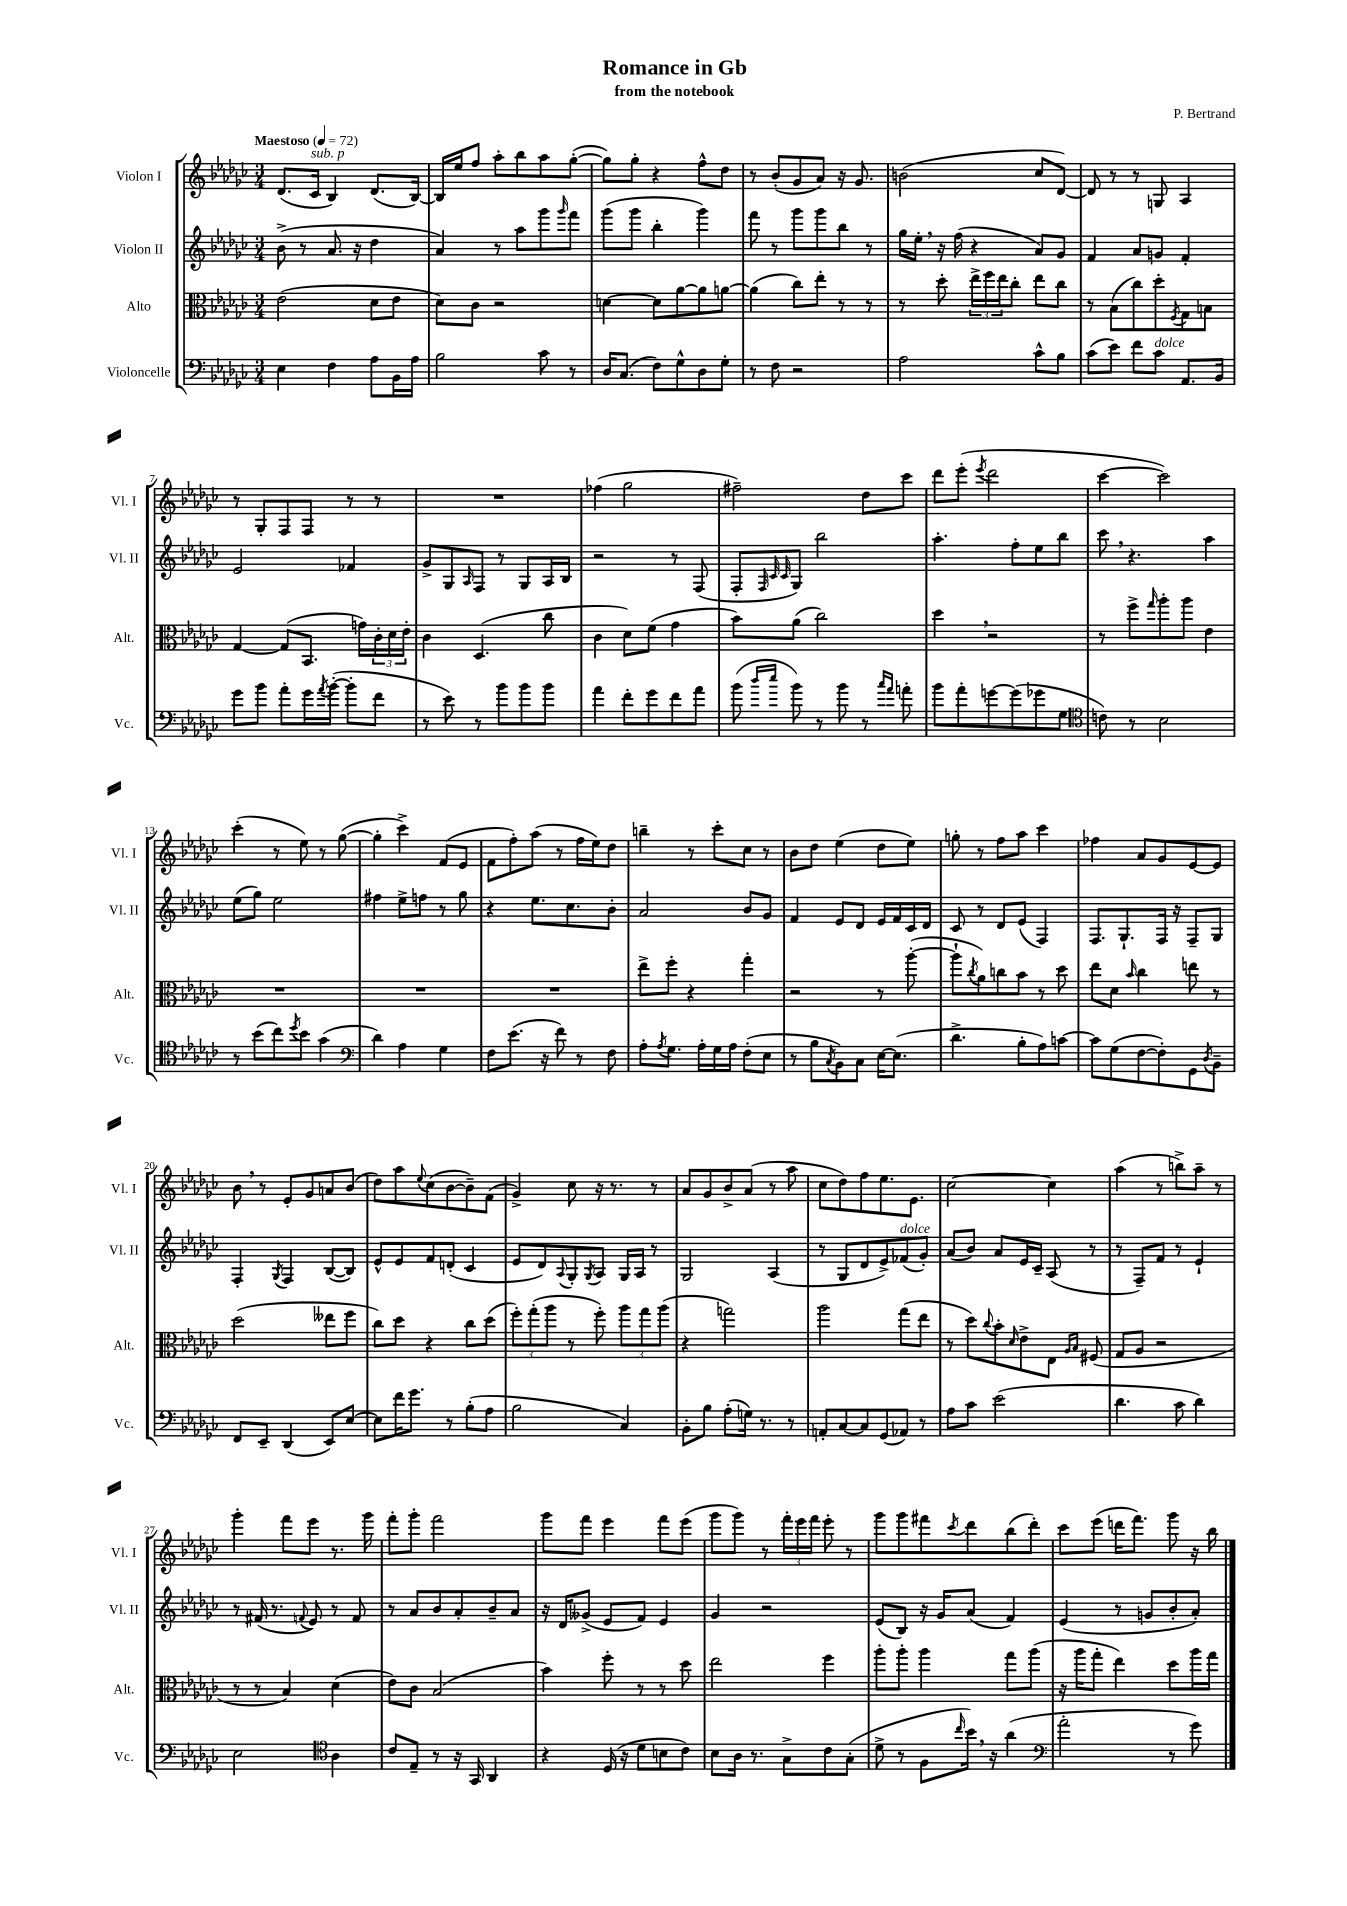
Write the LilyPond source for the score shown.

\header { title = "Romance in Gb" composer = "P. Bertrand" subtitle = "from the notebook" }
<<
\new StaffGroup <<
\new Staff = "s0" \with { instrumentName = "Violon I" shortInstrumentName = "Vl. I" } {
    \clef treble \key ges \major \numericTimeSignature \time 3/4 \tempo "Maestoso" 4 = 72
    des'8.( ces'16^\markup { \italic "sub. p" } bes4) des'8.( bes16~) |
    bes16 ees''16 f''8 aes''8-. bes''8 aes''8 ges''8~-.( |
    ges''8) ges''8-. r4 f''8-^ des''8 |
    r8 bes'8-.( ges'8 aes'8) r16 ges'8. |
    b'2( ces''8 des'8~) |
    des'8 r8 r8 g8 aes4 |
    r8 ges8-. f8 f8 r8 r8 |
    R2. |
    fes''4( ges''2 |
    fis''2--) des''8 ces'''8 |
    des'''8 ees'''8-.( \acciaccatura { ees'''8 } des'''2 |
    ces'''4~ ces'''2) |
    ces'''4-.( r8 ees''8) r8 ges''8~( |
    ges''4-. ces'''4->) f'8( ees'8 |
    f'8 f''8-.) aes''8( r8 f''16 ees''16) des''8 |
    b''4-- r8 ces'''8-. ces''8 r8 |
    bes'8 des''8 ees''4( des''8 ees''8) |
    g''8-. r8 f''8 aes''8 ces'''4 |
    fes''4 aes'8 ges'8 ees'8~ ees'8 |
    bes'8 \breathe r8 ees'8-. ges'8 a'8 bes'8( |
    des''8) aes''8 \appoggiatura { ees''8 } ces''8( bes'8~ bes'8--) f'8( |
    ges'4->) ces''8 r16 r8. r8 |
    aes'8 ges'8 bes'8-> aes'8( r8 aes''8 |
    ces''8 des''8) f''8 ees''8. ees'8. |
    ces''2~ ces''4 |
    aes''4( r8 b''8->) aes''8-- r8 |
    ges'''4-. f'''8 ees'''8 r8. ges'''16 |
    f'''8-. ges'''8-. f'''2 |
    ges'''8 f'''8 ees'''4 f'''8 ees'''8( |
    ges'''8 ges'''8) r8 \tuplet 3/2 { f'''16-. ees'''16 f'''16 } ees'''8-. r8 |
    ges'''8 ges'''8 fis'''8 \acciaccatura { ces'''8 } des'''8 bes''8( des'''8-.) |
    ces'''8 ees'''8( d'''16 f'''8.) ges'''8 r16 bes''16 \bar "|." |
}
\new Staff = "s1" \with { instrumentName = "Violon II" shortInstrumentName = "Vl. II" } {
    \clef treble \key ges \major \numericTimeSignature \time 3/4
    bes'8->( r8 aes'8. r16 des''4 |
    aes'4) r8 aes''8 ges'''8 \grace { ges'''16 } f'''8 |
    ges'''8( ges'''8 bes''4-. ges'''4) |
    f'''8 r8 ges'''8 ges'''8 bes''8 r8 |
    ges''16 ees''16-. \breathe r16 f''16( r4 aes'8) ges'8 |
    f'4 aes'8 g'8 f'4-. |
    ees'2 fes'4 |
    ges'8-> ges8 \grace { aes16 } f8 r8 ges8 aes16 bes16 |
    r2 r8 f8( |
    f8-. \grace { f32 ces'32 ces'32 } ges8) bes''2 |
    aes''4.-. f''8-. ees''8 bes''8 |
    ces'''8 \breathe r4. aes''4 |
    ees''8( ges''8) ees''2 |
    fis''4 ees''8-> f''8 r8 ges''8 |
    r4 ees''8. ces''8. bes'8-. |
    aes'2 bes'8 ges'8 |
    f'4 ees'8 des'8 ees'16 f'16 ces'16 des'16 |
    ces'8 r8 des'8 ees'8( f4) |
    f8. ges8.-! f16 r16 f8-- ges8 |
    f4-. \acciaccatura { ges8 } f4 bes8~( bes8) |
    ees'8-^ ees'8 f'8 d'8-.( ces'4 |
    ees'8 des'8) \appoggiatura { aes8 } ges8-. \acciaccatura { ges8 } aes8 ges16 aes16 r8 |
    ges2 aes4( |
    r8 ges8 des'8 ees'8->) fes'8^\markup { \italic "dolce" }( ges'8-.) |
    aes'8( bes'8) aes'8 ees'16 ces'16-- aes8( r8 |
    r8 f8--) f'8 r8 ees'4-! |
    r8 fis'16( r8. \appoggiatura { f'8 } ees'8) r8 f'8 |
    r8 aes'8 bes'8 aes'8-. bes'8-- aes'8 |
    r16 des'16 geses'8->( ees'8 f'8) ees'4 |
    ges'4 r2 |
    ees'8( bes8) r16 ges'16 aes'8( f'4) |
    ees'4( r8 g'8 bes'8-. aes'8-.) \bar "|." |
}
\new Staff = "s2" \with { instrumentName = "Alto" shortInstrumentName = "Alt." } {
    \clef alto \key ges \major \numericTimeSignature \time 3/4
    ees'2( des'8 ees'8 |
    des'8) ces'8 r2 |
    d'4~ d'8 aes'8~ aes'8 a'8~ |
    a'4( ces''8) ees''8-. r8 r8 |
    r8 des''8-. \tuplet 3/2 { ees''16-> f''16 ees''16 } ces''8-. ees''8 ces''8 |
    r8 bes8( ces''8) des''8-. \acciaccatura { f8 } ges8 b8 |
    ges4~ ges8( bes,8. g'16) \tuplet 3/2 { ces'16-. des'16 ees'16-. } |
    ces'4 des4.( ces''8 |
    ces'4 des'8) f'8( ges'4 |
    bes'8) aes'8( ces''2) |
    des''4 \breathe r2 |
    r8 f''8-> \grace { ges''16 } aes''8-. aes''8 ees'4 |
    R2. |
    R2. |
    R2. |
    ees''8-> f''8-. r4 ges''4-. |
    r2 r8 aes''8~-.( |
    aes''8-! \acciaccatura { ces''8 } aes'8) c''8 bes'8 r8 des''8 |
    ees''8 des'8 \grace { bes'16 } ces''4 e''8 r8 |
    des''2( eeses''8 f''8 |
    ces''8) des''8 r4 ces''8 des''8( |
    \tuplet 3/2 { f''8-.) ges''8-.( aes''8 } r8 f''8-.) \tuplet 3/2 { aes''8 ges''8 aes''8( } |
    r4 g''2) |
    aes''2 ges''8( ees''8 |
    r8 des''8) \appoggiatura { ces''8 } bes'8-. \grace { des'16 } ees'8-> ees8 \grace { aes16 bes16 } fis8( |
    ges8 aes8 r2 |
    r8 r8 bes4) des'4( |
    ees'8) ces'8 bes2( |
    bes'4) f''8-. r8 r8 des''8 |
    ees''2 f''4 |
    aes''8-. aes''8-. aes''4 ges''8 aes''8( |
    r16 aes''16 ges''8-. ees''4) des''8 aes''16 ges''16 \bar "|." |
}
\new Staff = "s3" \with { instrumentName = "Violoncelle" shortInstrumentName = "Vc." } {
    \clef bass \key ges \major \numericTimeSignature \time 3/4
    ees4 f4 aes8 bes,16 aes16 |
    bes2 ces'8 r8 |
    des16 ces8.( f8) ges8-^ des8 ges8-. |
    r8 f8 r2 |
    aes2 ces'8-^ bes8 |
    ces'8( ees'8) f'8 ces'8^\markup { \italic "dolce" } aes,8. bes,16 |
    ges'8 bes'8 aes'8-. ges'16 \acciaccatura { aes'8 } bes'16~-.( bes'8-. f'8 |
    r8 ees'8) r8 bes'8 bes'8 bes'8 |
    aes'4 f'8-. ges'8 f'8 aes'8 |
    bes'8( \grace { des''16 ees''16 } bes'8) r8 bes'8 r8 \grace { ces''16 aes'16 } a'8-. |
    bes'8 aes'8-. g'8~ g'8( ges'8 ges8 |
    \clef tenor c'8) r8 bes2 |
    r8 bes'8( ces''8) \acciaccatura { des''8 } bes'8 ges'4( |
    \clef bass des'4) aes4 ges4 |
    f8 ees'8.( r16 f'8) r8 f8 |
    aes8-. \acciaccatura { aes8 } ges8. aes16-. ges16 aes16 f8-.( ees8 |
    r8 bes8 \acciaccatura { ces8 } bes,8) ces8 ees16~ ees8.( |
    des'4.-> bes8-. aes8) c'8~ |
    c'8 ges8( f8~ f8-.) ges,8 \acciaccatura { des8 } bes,8-- |
    f,8 ees,8-- des,4( ees,8) ees8~ |
    ees8 f'16 ges'8. r8 bes8-.( aes8 |
    bes2 ces4) |
    bes,8-. bes8 aes8-.( g16) r8. r8 |
    a,8-. ces8~ ces8 ges,8( aes,8) r8 |
    aes8 ces'8 ees'2( |
    des'4. ces'8 des'4) |
    ees2 \clef tenor aes4 |
    ces'8 ees8-- r8 r16 ges,16 aes,4 |
    r4 des16( r16 des'8 b8 ces'8) |
    bes8 aes16 r8. ges8-> ces'8 ges8-.( |
    des'8-> r8 f8 \grace { ces''16 } bes'16) \breathe r16 aes'4( |
    \clef bass aes'2-. r8 ges'8) \bar "|." |
}
>>
>>
